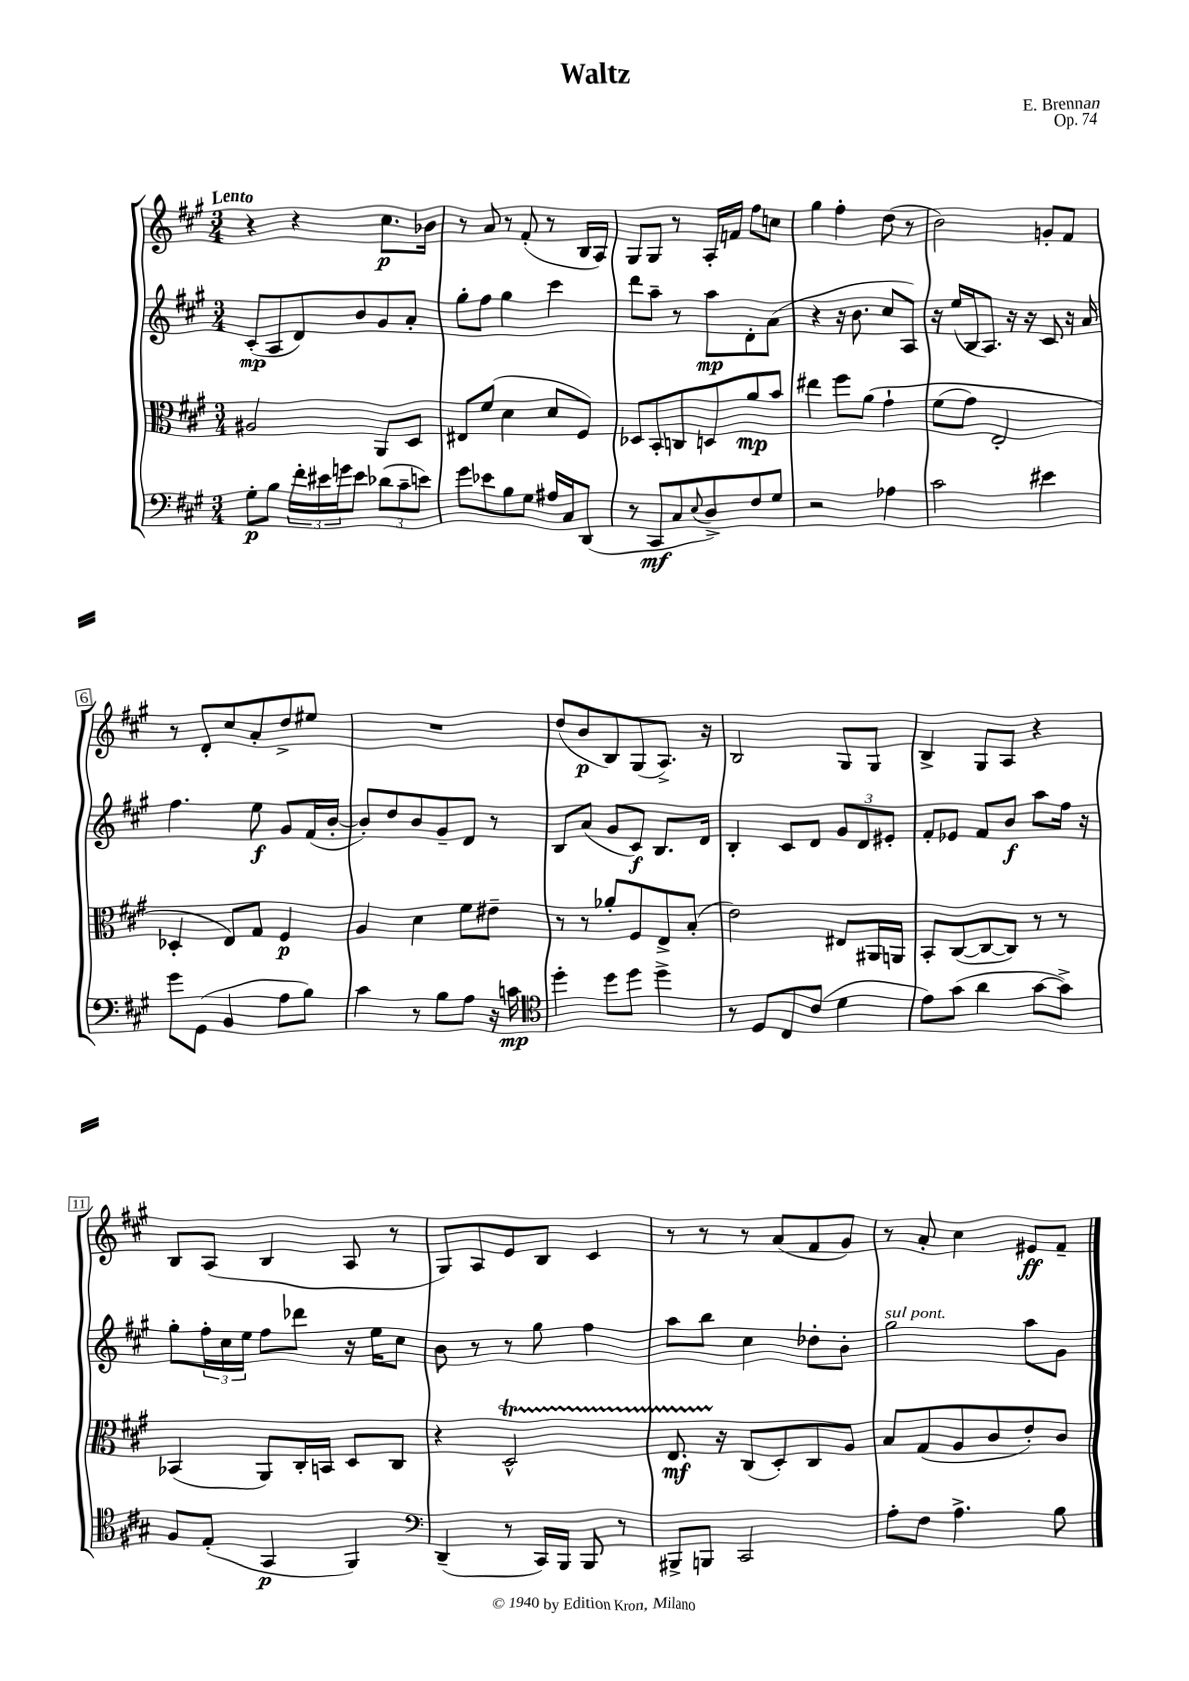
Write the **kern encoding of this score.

**kern	**kern	**kern	**kern
*staff4	*staff3	*staff2	*staff1
*clefF4	*clefC3	*clefG2	*clefG2
*k[f#c#g#]	*k[f#c#g#]	*k[f#c#g#]	*k[f#c#g#]
*M3/4	*M3/4	*M3/4	*M3/4
8G#'	2A#	(8c#'	4r
8B	.	8A	.
24f#'	.	8d)	4r
24e#	.	.	.
24g	.	.	.
8e#	.	8b	.
(12d-	8AA	8g#	8.cc#
12c#~	.	.	.
.	8D	8a'	.
12e)	.	.	.
.	.	.	16b-
=	=	=	=
8g#	8E#	8gg#'	8r
8e-	(8f#	8ff#	8a
8B	4d	4gg#	8r
8G#	.	.	(8f#'
16A#	8d	4ccc#	8r
16C#	.	.	.
(8DD	8F#)	.	16B
.	.	.	16A)
=	=	=	=
8r	8D-	8ddd	8G#
8CC#	8BB'	8aa~	8G#
8C#	8C	8r	8r
8qqE	.	.	.
8D^)	8D	8aa	16A'
.	.	.	16f
8F#	8a	8d'	8ff#
8G#	8b	(8a	8cc
=	=	=	=
2r	4ee#	4r	4gg#
.	8ff#	16r	4ff#'
.	.	8.b	.
.	&(8a	.	.
4A-	4g#`	8cc#	(8dd
.	.	8A)	8r
=	=	=	=
2c#	(8f#	16r	2b)
.	.	(16ee	.
.	8g#)	16B	.
.	.	8.A)	.
.	2E'	.	.
.	.	16r	.
.	.	16r	.
4e#	.	8c#	8g'
.	.	16r	8f#
.	.	16a	.
=	=	=	=
8g#	4D-'	4.ff#	8r
(8GG#	.	.	8d'
4BB	8E&)	.	8cc#
.	8G#	8ee	8a'
8A	4F#	8g#	8dd^
8B)	.	(16f#	8ee#
.	.	[16b'	.
=	=	=	=
4c#	4A	8b'])	2.r
.	.	8dd	.
8r	4d	8b	.
8B	.	8g#~	.
8A	8f#	8d	.
16r	8e#~	8r	.
16c	.	.	.
=	=	=	=
*clefC4	*	*	*
4dd'	8r	8B	(8dd
.	8r	(8a	8b
8dd	8a-'	8g#	8B)
8dd	8F#	8c#)	(8G#
4dd^	8E^	8.B	8.A^)
.	(8B'	.	.
.	.	16d	16r
=	=	=	=
8r	2e)	4B'	2B
8D	.	.	.
8C#	.	8c#	.
(8c#	.	8d	.
4d	8E#	12g#	8G#
.	.	12d	.
.	16AA#	.	8G#
.	.	12e#'	.
.	16AA	.	.
=	=	=	=
8e)	8BB'	8f#'	4B^
(8g#	([8C#	8e-	.
4a	8C#_	8f#	8G#
.	8C#])	8b	8A
[8g#	8r	8aa	4r
8g#^])	8r	16ff#	.
.	.	16r	.
=	=	=	=
8F#	(4BB-	8gg#'	8B
(8E'	.	24ff#'	(8A
.	.	24cc#	.
.	.	24ee	.
4GG#	8AA)	8ff#	4B
.	16C#'	8ddd-	.
.	16BB	.	.
4FF#)	8D	16r	8A
.	.	16ee	.
.	8C#	8cc#	8r
=	=	=	=
*clefF4	*	*	*
(4DD~	4r	8b	8G#)
.	.	8r	8A
8r	2D^^	8r	8e
16CC#)	.	8gg#	8B
16BBB	.	.	.
8BBB	.	4ff#	4c#
8r	.	.	.
=	=	=	=
8BBB#^	8.E	8aa	8r
8BBB	.	8bb	8r
.	16r	.	.
2CC#	(8C#	4cc#	8r
.	8D')	.	(8a
.	8C#	8dd-'	8f#
.	8A	8b'	8g#)
=	=	=	=
8A'	8B	2gg#	8r
8F#	(8G#	.	8a'
4.A^	8A	.	4cc#
.	8c#	.	.
.	8e')	8aa	8e#
8B	8c#	8g#	8f#~
==	==	==	==
*-	*-	*-	*-
